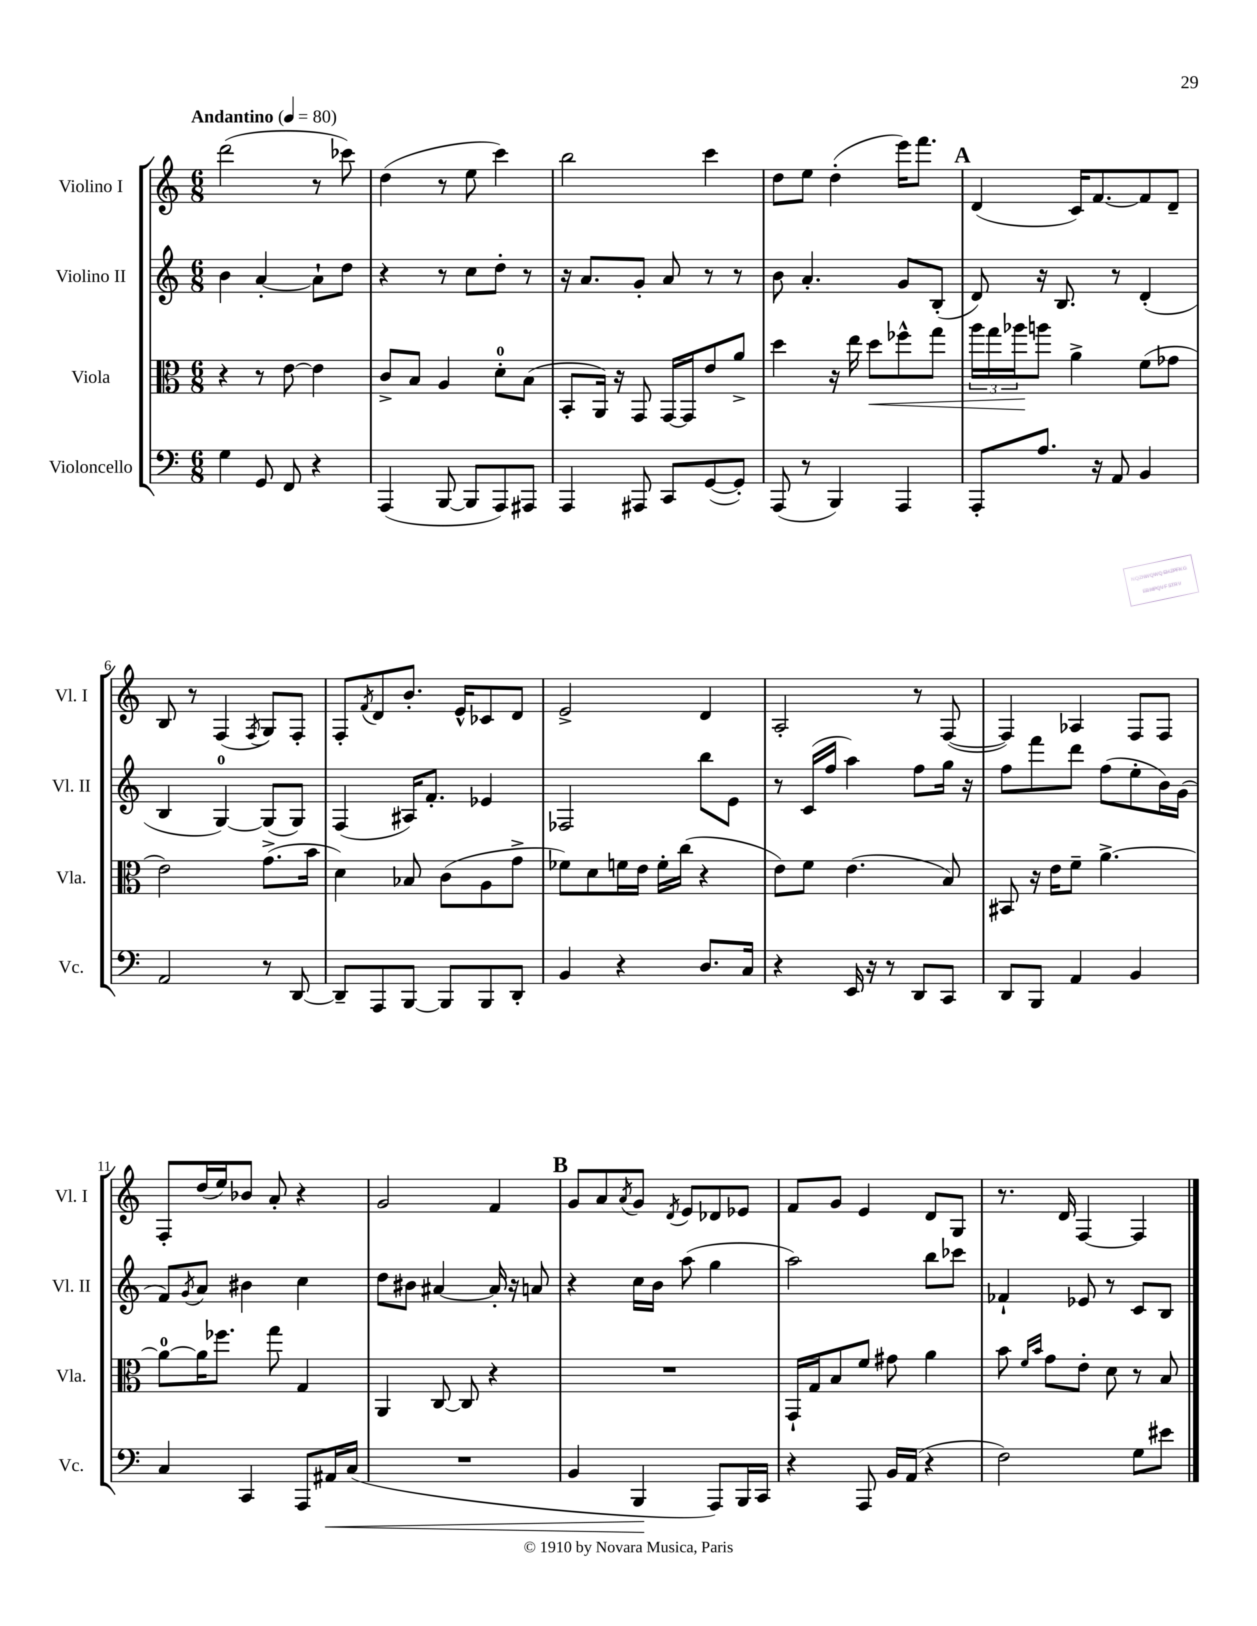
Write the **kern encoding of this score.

**kern	**dynam	**kern	**dynam	**kern	**kern
*part4	*part4	*part3	*part3	*part2	*part1
*staff4	*staff4	*staff3	*staff3	*staff2	*staff1
*I"Violoncello	*	*I"Viola	*	*I"Violino II	*I"Violino I
*I'Vc.	*	*I'Vla.	*	*I'Vl. II	*I'Vl. I
*clefF4	*	*clefC3	*	*clefG2	*clefG2
*k[]	*	*k[]	*	*k[]	*k[]
*M6/8	*	*M6/8	*	*M6/8	*M6/8
*MM80	*	*MM80	*	*MM80	*MM80
=1	=1	=1	=1	=1	=1
!	!	!	!	!	!LO:TX:a:B:t=Andantino
4G\	.	4r	.	4b\	(2ddd\
8GG/	.	8r	.	[4a'/	.
8FF/	.	[8e\	.	.	.
4r	.	4e\]	.	8a`\L]	8r
.	.	.	.	8dd\J	8ccc-X\)
=2	=2	=2	=2	=2	=2
(4AAA/	.	8c^/L	.	4r	(4dd\
.	.	8B/J	.	.	.
[8BBB/	.	4A/	.	8r	8r
8BBB/L]	.	.	.	8cc\L	8ee\
8AAA/)	.	8d'\L	.	8dd'\J	4ccc\)
8AAA#X/J	.	(8B\J	.	8r	.
=3	=3	=3	=3	=3	=3
4AAA/	.	8BB'/L	.	16r	2bb\
.	.	.	.	8.a/L	.
.	.	16AA/Jk)	.	.	.
.	.	16r	.	.	.
8AAA#X/	.	8GG/	.	8g'/J	.
8CC/L	.	[16GG/LL	.	8a/	.
.	.	16GG/J]	.	.	.
([8GG/	.	8e/	.	8r	4ccc\
8GG'/J])	.	8a^/J	.	8r	.
=4	=4	=4	=4	=4	=4
(8AAA/	.	4dd\	.	8b\	8dd\L
8r	.	.	.	4.a'/	8ee\J
4BBB/)	.	16r	.	.	(4dd'\
.	.	16ee\	.	.	.
!	!	!	!LO:HP:b	!	!
.	.	8dd\L	<	.	.
4AAA/	.	8ff-X^^\	.	8g/L	16eee\KL)
.	.	.	.	.	8.fff\J
.	.	8gg\J	.	(8B'/J	.
!!LO:REH:place=s1:t=A
=5	=5	=5	=5	=5	=5
8AAA'/L	.	24aa\LL	.	8d/)	(4d/
.	.	24gg\	.	.	.
.	.	24aa-X\J	.	.	.
8.A/J	.	8aan\J	[	16r	.
.	.	.	.	8.B/	.
.	.	4a^\	.	.	16c/KL)
16r	.	.	.	.	[8.f/
8AA/	.	.	.	8r	.
4BB/	.	(8f\L	.	(4d'/	8f/]
.	.	8g-X\J	.	.	8d~/J
!!LO:LB:g=z
=6	=6	=6	=6	=6	=6
2AA/	.	2e\)	.	4B/	8B/
.	.	.	.	.	8r
.	.	.	.	[4G/)	(4F/
.	.	.	.	.	8qF/
8r	.	(8.g^\L	.	(8G/L]	8G/L)
[8DD/	.	.	.	8G/J)	8F'/J
.	.	16b\Jk	.	.	.
=7	=7	=7	=7	=7	=7
8DD~/L]	.	4d\)	.	(4F/	8F'/L
.	.	.	.	.	8qf/
8AAA/	.	.	.	.	8d/
[8BBB/J	.	8B-X/	.	16A#X/KL)	8.b'/J
.	.	.	.	8.f'/J	.
8BBB/L]	.	(8c\L	.	.	.
.	.	.	.	.	16e^^/KL
8BBB/	.	8A\	.	4e-X/	8c-X/
8DD'/J	.	8g^\J	.	.	8d/J
=8	=8	=8	=8	=8	=8
4BB/	.	8f-X\L)	.	2F-X/	2e^/
.	.	8d\	.	.	.
4r	.	16fn\L	.	.	.
.	.	16e\JJ	.	.	.
.	.	16f'\LL	.	.	.
.	.	(16cc\JJ	.	.	.
8.D/L	.	4r	.	8bb\L	4d/
.	.	.	.	8e\J	.
16C/Jk	.	.	.	.	.
=9	=9	=9	=9	=9	=9
4r	.	8e\L)	.	8r	2A'/
.	.	8f\J	.	(16c/LL	.
.	.	.	.	16ff/JJ	.
16EE/	.	(4.e\	.	4aa\)	.
16r	.	.	.	.	.
8r	.	.	.	.	.
8DD/L	.	.	.	8ff\L	8r
8CC/J	.	8B/)	.	16gg\Jk	([8F/
.	.	.	.	16r	.
=10	=10	=10	=10	=10	=10
8DD/L	.	8BB#X/	.	8ff\L	4F/])
8BBB/J	.	16r	.	8fff\	.
.	.	16e\KL	.	.	.
4AA/	.	8f~\J	.	8ddd\J	4A-X/
.	.	[4.a^\	.	(8ff\L	.
4BB/	.	.	.	8ee'\	8F/L
.	.	.	.	16b\L)	8F/J
.	.	.	.	(16g\JJ	.
!!LO:LB:g=z
=11	=11	=11	=11	=11	=11
4C/	.	8a\L_	.	8f/L)	8F'/L
.	.	.	.	8qg/	.
.	.	16a\K]	.	8a/J	(16dd/L
.	.	8.ff-X\J	.	.	16ee/J)
4CC/	.	.	.	4b#X\	8b-X/J
.	.	8gg\	.	.	8a'/
8AAA/L	.	4G/	.	4cc\	4r
!	!LO:HP:b	!	!	!	!
16AA#X/L	<	.	.	.	.
(16C/JJ	.	.	.	.	.
=12	=12	=12	=12	=12	=12
2.r	.	4AA/	.	8dd\L	2g/
.	.	.	.	8b#X\J	.
.	.	[8C/	.	[4a#X/	.
.	.	8C/]	.	.	.
.	.	4r	.	16a#'/]	4f/
.	.	.	.	16r	.
.	.	.	.	8an/	.
!!LO:REH:place=s1:t=B
=13	=13	=13	=13	=13	=13
4BB/	.	2.r	.	4r	8g/L
.	.	.	.	.	8a/
.	.	.	.	.	8qa/
4BBB/	.	.	.	16cc\LL	8g/J
.	.	.	.	16b\JJ	.
.	.	.	.	.	8qd/
.	.	.	.	(8aa\	8e/L
8AAA/L)	[	.	.	4gg\	8d-X/
16BBB/L	.	.	.	.	8e-X/J
16CC/JJ	.	.	.	.	.
=14	=14	=14	=14	=14	=14
4r	.	16GG`/LL	.	2aa\)	8f/L
.	.	16G/J	.	.	.
.	.	8B/	.	.	8g/J
8AAA/	.	8f/J	.	.	4e/
16BB/LL	.	8g#X\	.	.	.
(16AA/JJ	.	.	.	.	.
4r	.	4a\	.	8bb\L	8d/L
.	.	.	.	8ccc-X\J	8G/J
=15	=15	=15	=15	=15	=15
2F\)	.	8b\	.	4f-X`/	8.r
.	.	16qqf/LL	.	.	.
.	.	16qqb/JJ	.	.	.
.	.	8g\L	.	.	.
.	.	.	.	.	16d/
.	.	8e'\J	.	8e-X/	[4F/
.	.	8d\	.	8r	.
8G\L	.	8r	.	8c/L	4F/]
8e#X\J	.	8B/	.	8B/J	.
==	==	==	==	==	==
*-	*-	*-	*-	*-	*-
